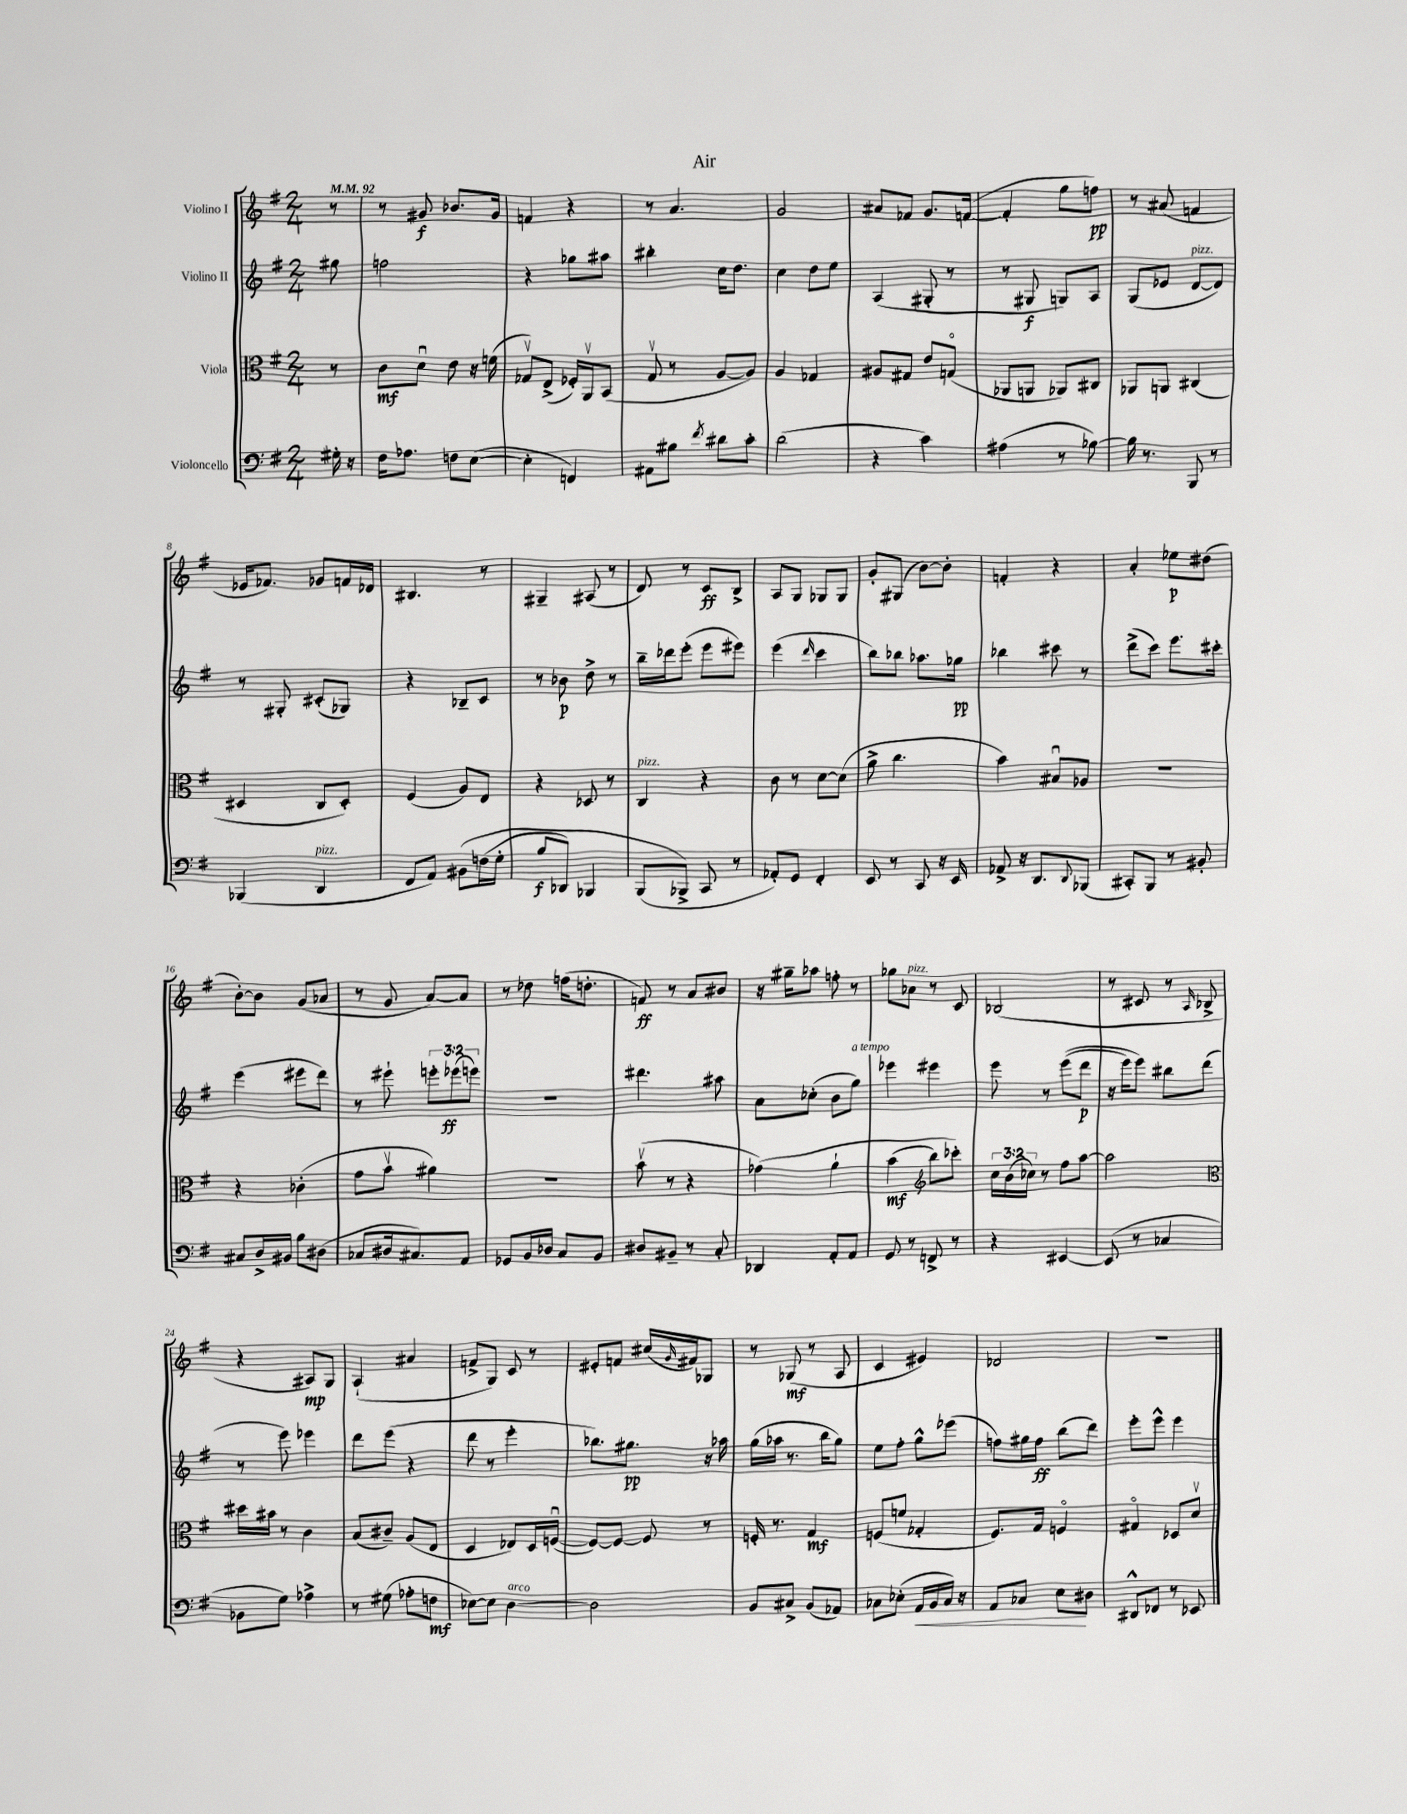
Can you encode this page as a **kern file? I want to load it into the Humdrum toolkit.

**kern	**kern	**kern	**kern
*staff4	*staff3	*staff2	*staff1
*clefF4	*clefC3	*clefG2	*clefG2
*k[f#]	*k[f#]	*k[f#]	*k[f#]
*M2/4	*M2/4	*M2/4	*M2/4
*MM92	*MM92	*MM92	*MM92
16G#'	8r	8gg#	8r
16r	.	.	.
=	=	=	=
16F#	8c	2ff	8r
8.A-	.	.	.
.	8du	.	8g#
8F	8e	.	8.b-
([8E	16r	.	.
.	(16f	.	16g#
=	=	=	=
4E']	8G-v)	4r	4f
.	(8E^	.	.
4FF)	16F-')	8gg-	4r
.	16AAv	.	.
.	(8BB	8aa#	.
=	=	=	=
8AA#	8Gv	4bb#'	8r
8B#	8r	.	4.a
8qf#	.	.	.
8d#	[8A	16cc	.
.	.	8.dd	.
8c'	8A])	.	.
=	=	=	=
(2d	4A	4cc	2g
.	4G-	8dd	.
.	.	8ee	.
=	=	=	=
4r	8A#	(4A	8a#
.	8G#	.	8f-
4c)	8e	8G#'	8.g
.	(8Go	8r	.
.	.	.	([16f
=	=	=	=
(4A#	8AA-	8r	4f']
.	8AA	8G#	.
8r	8AA-)	8G)	8gg
[8B-)	8C#	8A	8ff)
=	=	=	=
16B-]	8AA-	(8G	8r
8.r	.	.	.
.	8AA	8e-	(8a#
8BBB	(4C#	[8d	4f
8r	.	8d])	.
=	=	=	=
(4BBB-	4D#	8r	16e-
.	.	.	8.f-)
.	.	8G#'	.
4DD	8C	(8c#'	8g-
.	8D#')	8G-)	16f
.	.	.	16d-
=	=	=	=
8FF#	(4F#	4r	4.B#
8AA)	.	.	.
&(8BB#	8A)	8B-~	.
(16F	8E	8c	8r
16G'	.	.	.
=	=	=	=
8B	4r	8r	4G#~
8DD-)	.	8b-	.
4BBB-	8D-	8dd^	(8A#
.	8r	8r	8r
=	=	=	=
(8BBB	4C	16bb~	8d)
.	.	16ddd-	.
8BBB-^&)	.	(8eee'	8r
8CC	4r	8eee	8c
8r	.	8eee#)	8B^
=	=	=	=
8AA-')	8c	(4eee	8A
8GG	8r	.	8G
.	.	16qqddd	.
4FF#'	[8d	4ccc	8G-
.	(8d]	.	8G-
=	=	=	=
8EE	8a^	8bb)	8g'
8r	4.cc	8bb-	(8G#
8CC	.	8.aa-	[8b)
16r	.	.	8b']
16EE	.	16gg-	.
=	=	=	=
8AA-^	4b)	4bb-	4f'
16r	.	.	.
8.DD	.	.	.
.	8B#u	8ccc#	4r
8qqDD	.	.	.
(8BBB-	8A-	8r	.
=	=	=	=
8CC#')	2r	(8ddd^	4a'
8BBB	.	8ccc)	.
8r	.	8.eee	8ee-
8BB#'	.	.	(8dd#
.	.	16ccc#'	.
=	=	=	=
8C#	4r	(4eee	[8b')
16D^	.	.	8b]
16BB#	.	.	.
8B	(4c-'	8eee#	(8g
(8D#	.	8ddd)	8a-
=	=	=	=
8C-	8g	8r	8r
16D#	8bv	8eee#`	8g
8.C#)	.	.	.
.	4a#)	12eee'	[8a)
.	.	(12eee-	.
8AA	.	.	8a]
.	.	12eee)	.
=	=	=	=
8GG-	2r	2r	8r
16BB	.	.	8dd-
16D-	.	.	.
8C	.	.	(16ff
.	.	.	8.dd'
8BB	.	.	.
=	=	=	=
8D#	(8bv	4.ddd#	8f)
8BB#~	8r	.	8r
8r	4r	.	8a
8C'	.	8aa#	8b#
=	=	=	=
4DD-	&(4g-)	8a	16r
.	.	.	16gg#~
.	.	(8cc-'	8aa-
8AA'	4a`	8b	8ff'
8AA	.	8gg)	8r
=	=	=	=
8GG	(4b	4eee-	8gg-
8r	.	.	8a-
*	*clefG2	*	*
8FF^	8bb)	4eee#	8r
8r	8ccc-'&)	.	8c
=	=	=	=
4r	24cc	8eee	(2B-
.	(24b	.	.
.	24cc-)	.	.
.	8r	8r	.
[4EE#	8ff#	&((8eee	.
.	[8aa	8ddd	.
=	=	=	=
(8EE#]	2aa]	16r	8r
.	.	16eee)	.
8r	.	8eee&)	8c#
4C-	.	8bb#	8r
.	.	.	16qqA
.	.	(8ddd	8B-^
=	=	=	=
*	*clefC3	*	*
8BB-	16dd#	8r	4r
.	16b#	.	.
8G)	8r	8eee)	.
4A-^	4c	4eee-	8A#)
.	.	.	8G
=	=	=	=
8r	(8B	8ddd	(4A`
(8G#	8c#~)	(8eee	.
8A-'	(8A	4r	4a#
8F	8E	.	.
=	=	=	=
[8E-)	4D	8ddd	8f^
8E-]	.	8r	8G)
[4D	8E-)	4eee'	8c
.	16D	.	8r
.	([16Fu	.	.
=	=	=	=
2D]	8F_)	8.bb-)	8e#'
.	8F_	.	8f
.	.	8.gg#	.
.	8F]	.	(16cc#
.	.	.	16qqg
.	.	.	16f#)
.	8r	16r	8G-
.	.	16aa-	.
=	=	=	=
8BB	16F'	(16gg	8r
.	8.r	16aa-	.
8C#^	.	8.r	(8G-
(8BB	4G	.	8r
.	.	16bb	.
8AA-)	.	8gg)	8A
=	=	=	=
8C-	(8F	8ee	4c
(8E-'	8f	8ff#'	.
16AA	4G-'	8gg^^	4e#)
16BB	.	.	.
16C-)	.	(8eee-	.
16r	.	.	.
=	=	=	=
8AA	8.F#)	8ff)	2d-
8C-	.	16gg#	.
.	16G	16ff	.
8E	4Fo	(8bb	.
8D#	.	8ddd)	.
=	=	=	=
8DD#^^	4G#o	8eee'	2r
8FF-	.	8eee^^	.
8r	8D-	4eee	.
8EE-	8dv	.	.
==	==	==	==
*-	*-	*-	*-
